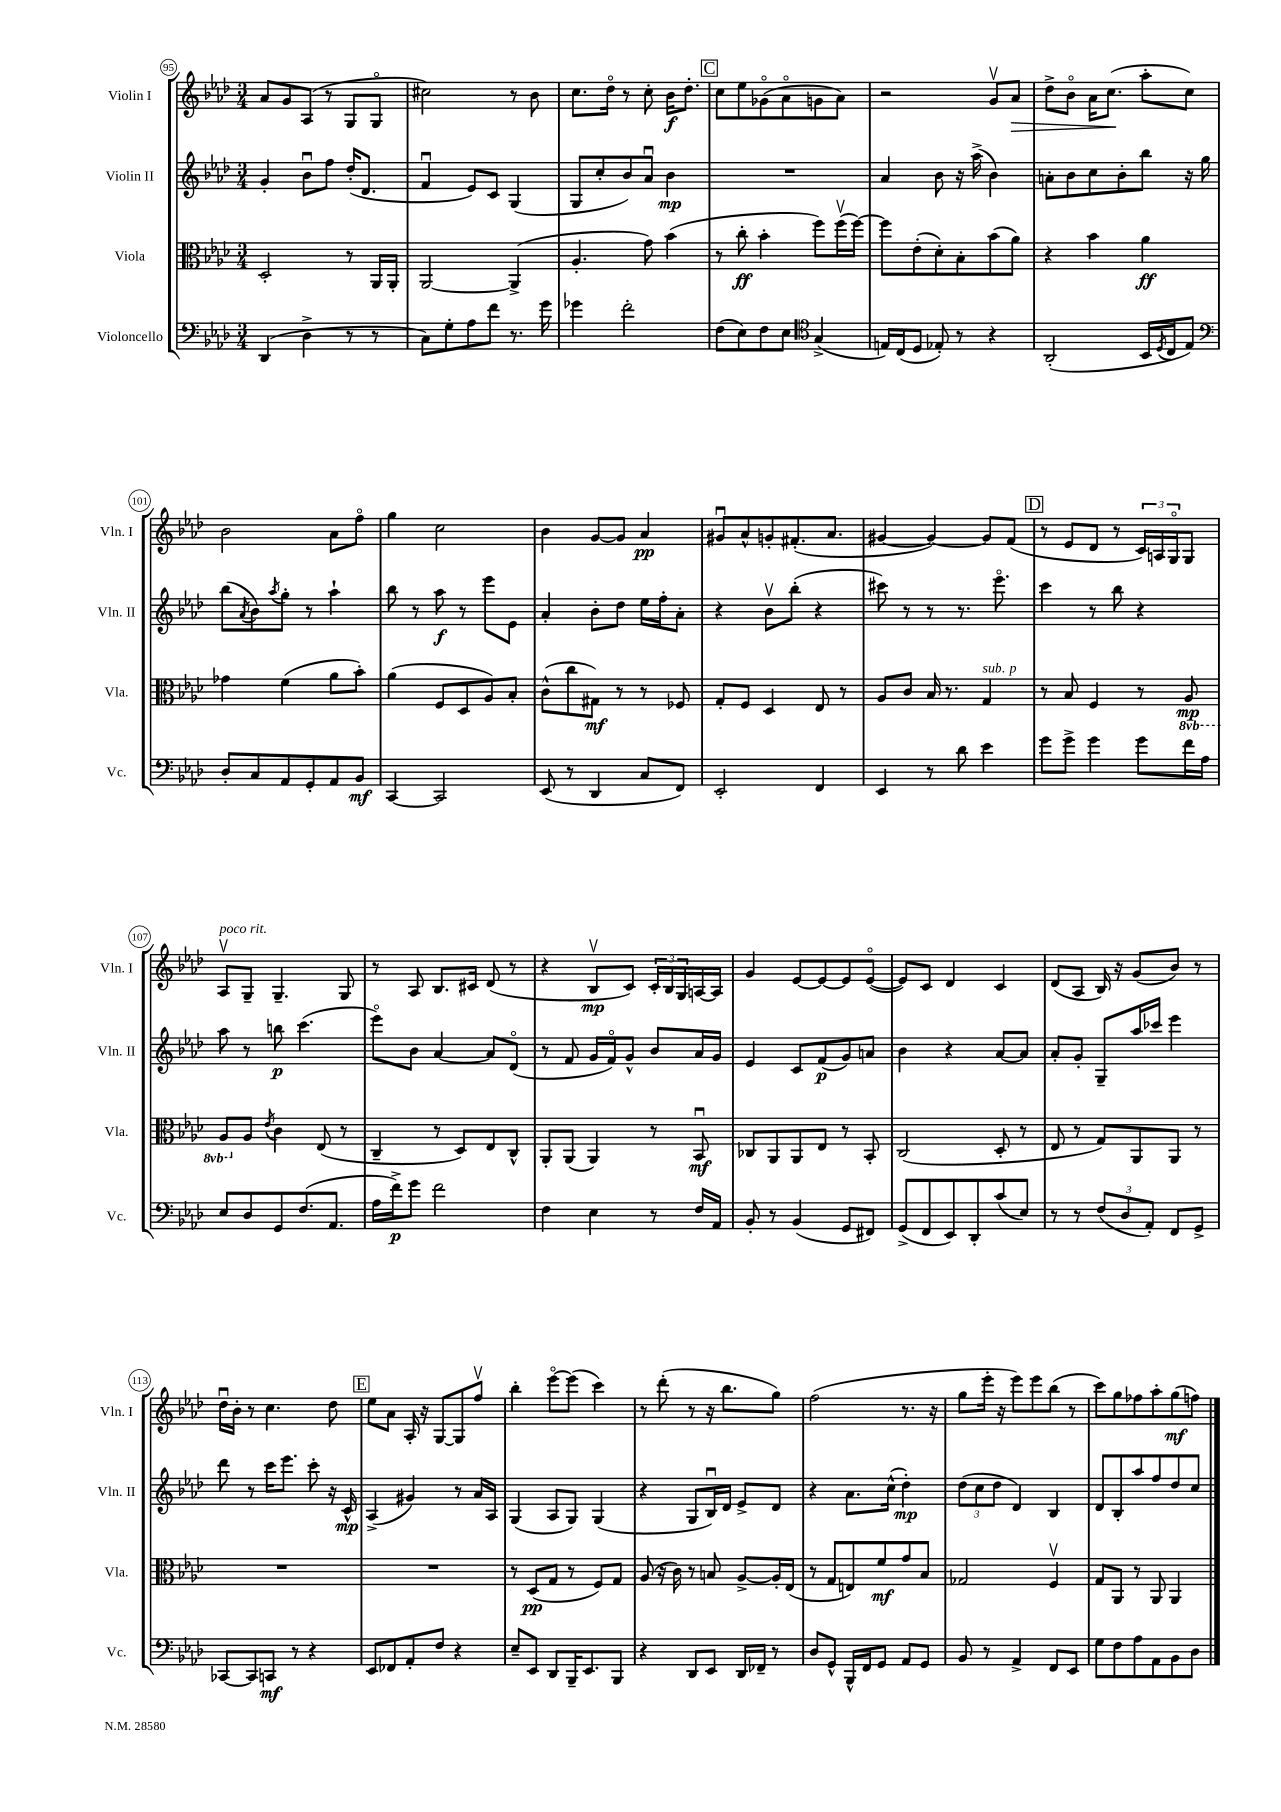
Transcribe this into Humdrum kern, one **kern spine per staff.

**kern	**kern	**kern	**kern
*staff4	*staff3	*staff2	*staff1
*clefF4	*clefC3	*clefG2	*clefG2
*k[b-e-a-d-]	*k[b-e-a-d-]	*k[b-e-a-d-]	*k[b-e-a-d-]
*M3/4	*M3/4	*M3/4	*M3/4
(4DD-/	2D-'/	4g'/	8a-/L
.	.	.	8g/
4D-^\	.	8b-u\L	(8A-/J
.	.	8ff\J	8r
8r	8r	(16dd-'/LK	8G/L
.	.	8.d-/J	.
8r	16AA-/LL	.	8Go/J
.	16AA-'/JJ	.	.
=	=	=	=
8C\L)	[2AA-/	4fu/	2cc#\)
8G'\	.	.	.
8A-\	.	8e-/L)	.
8f\J	.	8c/J	.
8.r	(4AA-^/]	(4G/	8r
.	.	.	8b-\
16g\	.	.	.
=	=	=	=
4g-\	4.A-'/	8G/L	8.cc\L
.	.	8cc'/	.
.	.	.	16dd-o\Jk
2f'\	.	8b-/)	8r
.	8g\)	8a-u/J	8cc'\
.	(4b-\	4b-\	16b-\LK
.	.	.	8.dd-'\J
=	=	=	=
(8F\L	8r	2.r	8cc\L
8E-\)	8cc'\	.	8ee-\
8F\	4b-'\	.	(8g-o\
8E-\J	.	.	8a-o\
*clefC4	*	*	*
(4G^/	8ff\L)	.	8g\
.	(16ffv\L	.	8a-\J)
.	[16ff\JJ)	.	.
=	=	=	=
16E/LL)	8ff\]L	4a-/	2r
(16C/J	.	.	.
8D-/J	(8e-'\	.	.
8E-'/)	8d-'\)	8b-\	.
8r	8B-'\	16r	.
.	.	(16aa-^\	.
4r	(8b-\	4b-\)	8gv/L
.	8a-\J)	.	8a-/J
=	=	=	=
(2AA-'/	4r	8a'\L	8dd-^\L
.	.	8b-\	8b-o\J
.	4b-\	8cc\	16a-\LK
.	.	.	(8.cc\J
.	.	8b-'\	.
16BB-/LL	4a-\	8bb-\J	8aa-'\L
8qD-/	.	.	.
16C/J	.	.	.
8E-/J)	.	16r	8cc\J)
.	.	16gg\	.
=	=	=	=
*clefF4	*	*	*
8D-'/L	4g-\	(8bb-\L	2b-\
.	.	8qa-/	.
8C/	.	8b-\)	.
.	.	8qaa-/	.
8AA-/	(4f\	8gg'\J	.
8GG'/	.	8r	.
8AA-/	8a-\L	4aa-`\	8a-\L
8BB-/J	8b-'\J)	.	8ffo\J
=	=	=	=
[4CC/	(4a-\	8bb-\	4gg\
.	.	8r	.
2CC/]	8F/L	8aa-\	2cc\
.	8D-/	8r	.
.	8A-/)	8eee-\L	.
.	8B-'/J	8e-\J	.
=	=	=	=
(8EE-/	(8c^^\L	4a-'/	4b-\
8r	8cc\	.	.
4DD-/	8G#\J)	8b-'\L	[8g/L
.	8r	8dd-\J	8g/]J
8C/L	8r	16ee-\LL	4a-/
.	.	16ff'\J	.
8FF/J)	8F-/	8a-'\J	.
=	=	=	=
2EE-'/	8G'/L	4r	8g#u/L
.	8F/J	.	8a-^^/
.	4D-/	8b-v\L	8g'/
.	.	(8bb-'\J	(8.f#'/
4FF/	8E-/	4r	.
.	.	.	8.a-/J
.	8r	.	.
=	=	=	=
4EE-/	8A-/L	8ccc#\)	[4g#/
.	8c/J	8r	.
8r	16B-/	8r	4g#/_)
.	8.r	.	.
8d-\	.	8.r	.
4e-\	4G/	.	8g#/]L
.	.	8.eee-o\	.
.	.	.	(8f/J
=	=	=	=
8g\L	8r	4ccc\	8r
8g^\J	8B-/	.	8e-/L
4g\	4F/	8r	8d-/J
.	.	8bb-\	8r
8g\L	8r	4r	24c/LL)
.	.	.	24A/
.	.	.	24Go/J
16f\L	8AA-/	.	8G/J
16A-\JJ	.	.	.
=	=	=	=
8E-/L	8AA-/L	8aa-\	8A-v/L
8D-/	8A-/J	8r	8G~/J
.	8qe-/	.	.
8GG/	4c\	8bb\	4.G~/
(8.F/	.	(4.ccc\	.
.	(8E-/	.	.
8.AA-/J	.	.	.
.	8r	.	8G/
=	=	=	=
16A-\LL	4C~/	8eee-o\L)	8r
16f^\J)	.	.	.
8g\J	.	8b-\J	8A-/
2f\	8r	[4a-/	8.B-/L
.	8D-/L)	.	.
.	.	.	16c#/Jk
.	8E-/	8a-/]L	(8d-/
.	8C^^/J	(8d-o/J	8r
=	=	=	=
4F\	8AA-'/L	8r	4r
.	(8AA-/J	8f/	.
4E-\	4AA-/)	16g/LL	8B-v/L
.	.	16fo/J)	.
.	.	8g^^/J	8c/J)
8r	8r	8b-/L	24c'/LL
.	.	.	24B-/
.	.	.	24G/
16F/LL	8BB-u/	16a-/L	[16A/
16AA-/JJ	.	16g/JJ	16A/]JJ
=	=	=	=
8BB-'/	8C-/L	4e-/	4g/
8r	8AA-/	.	.
(4BB-/	8AA-/	8c/L	[8e-/L
.	8E-/J	(8f/	8e-/_
8GG/L	8r	8g/)	8e-/]
8FF#/J)	8BB-'/	8a/J	([8e-o/J
=	=	=	=
(8GG^/L	(2C/	4b-\	8e-/]L)
8FF/	.	.	8c/J
8EE-/)	.	4r	4d-/
8DD-'/	.	.	.
(8c/	8D-'/	[8a-/L	4c/
8E-/J)	8r	8a-/]J	.
=	=	=	=
8r	8E-/	8a-'/L	(8d-/L
8r	8r	8g'/J	8A-/J
(12F/L	8G/L)	8G~/L	16B-/)
.	.	.	16r
12D-/	.	.	.
.	8AA-/	16aa-/L	(8g/L
12AA-'/J)	.	.	.
.	.	16ccc-/JJ	.
8FF/L	8AA-/J	4eee-\	8b-/J)
8GG^/J	8r	.	8r
=	=	=	=
[8CC-/L	2.r	8ddd-\	16dd-u\LL
.	.	.	16b-'\JJ
8CC-/]	.	8r	8r
8CC/J	.	16ccc\LK	4.cc\
.	.	8.eee-\J	.
8r	.	.	.
4r	.	8ccc'\	.
.	.	16r	8dd-\
.	.	16c^^/	.
=	=	=	=
8EE-/L	2.r	(4A-^/	8ee-\L
8FF-/	.	.	8a-\J
8AA-'/	.	4g#/)	16A-'/
.	.	.	16r
8F/J	.	.	[8G/L
4r	.	8r	8G/]
.	.	16a-/LL	8ffv/J
.	.	16A-/JJ	.
=	=	=	=
8E-~/L	8r	(4G/	4bb-'\
8EE-/J	(8D-/L	.	.
8DD-/L	8G/J	8A-/L	[8eee-o\L
16BBB-~/K	8r	8G/J)	(8eee-\]J
8.EE-/	.	.	.
.	8F/L)	(4G/	4ccc\)
8BBB-/J	8G/J	.	.
=	=	=	=
4r	(8A-/	4r	8r
.	16r	.	(8ddd-'\
.	16c\)	.	.
8DD-/L	8r	8G/L	8r
8EE-/J	8B/	16B-u/L)	16r
.	.	16d-/JJ	8.bb-\L
16DD-/LL	[8A-^/L	8e-^/L	.
16FF-~/JJ	.	.	.
8r	16A-'/]L	8d-/J	8gg\J)
.	(16E-/JJ	.	.
=	=	=	=
8D-/L	8r	4r	(2ff\
8GG^^/J	8G/L	.	.
16BBB-^^/LL	8E/)	8.a-\L	.
16FF/J	.	.	.
8GG/J	8f/	.	.
.	.	(16cc^^\Jk	.
8AA-/L	8g/	4dd-'\)	8.r
8GG/J	8B-/J	.	.
.	.	.	16r
=	=	=	=
8BB-/	2G-/	(12dd-\L	8gg\L
.	.	12cc\	.
8r	.	.	16eee-'\Jk
.	.	12dd-\J	.
.	.	.	16r
4AA-^/	.	4d-/)	8eee-\L)
.	.	.	8eee-\
8FF/L	4Fv/	4B-/	(8bb-\J
8EE-/J	.	.	8r
=	=	=	=
8G\L	8G/L	8d-/L	8ccc\L)
8F\	8AA-/J	8B-'/	8gg\
8A-\	8r	8aa-/	8ff-\
8AA-\	8AA-/	8ff/	8aa-'\
8BB-\	4AA-/	8dd-/	(8gg\
8D-\J	.	8cc/J	8ff\J)
==	==	==	==
*-	*-	*-	*-
